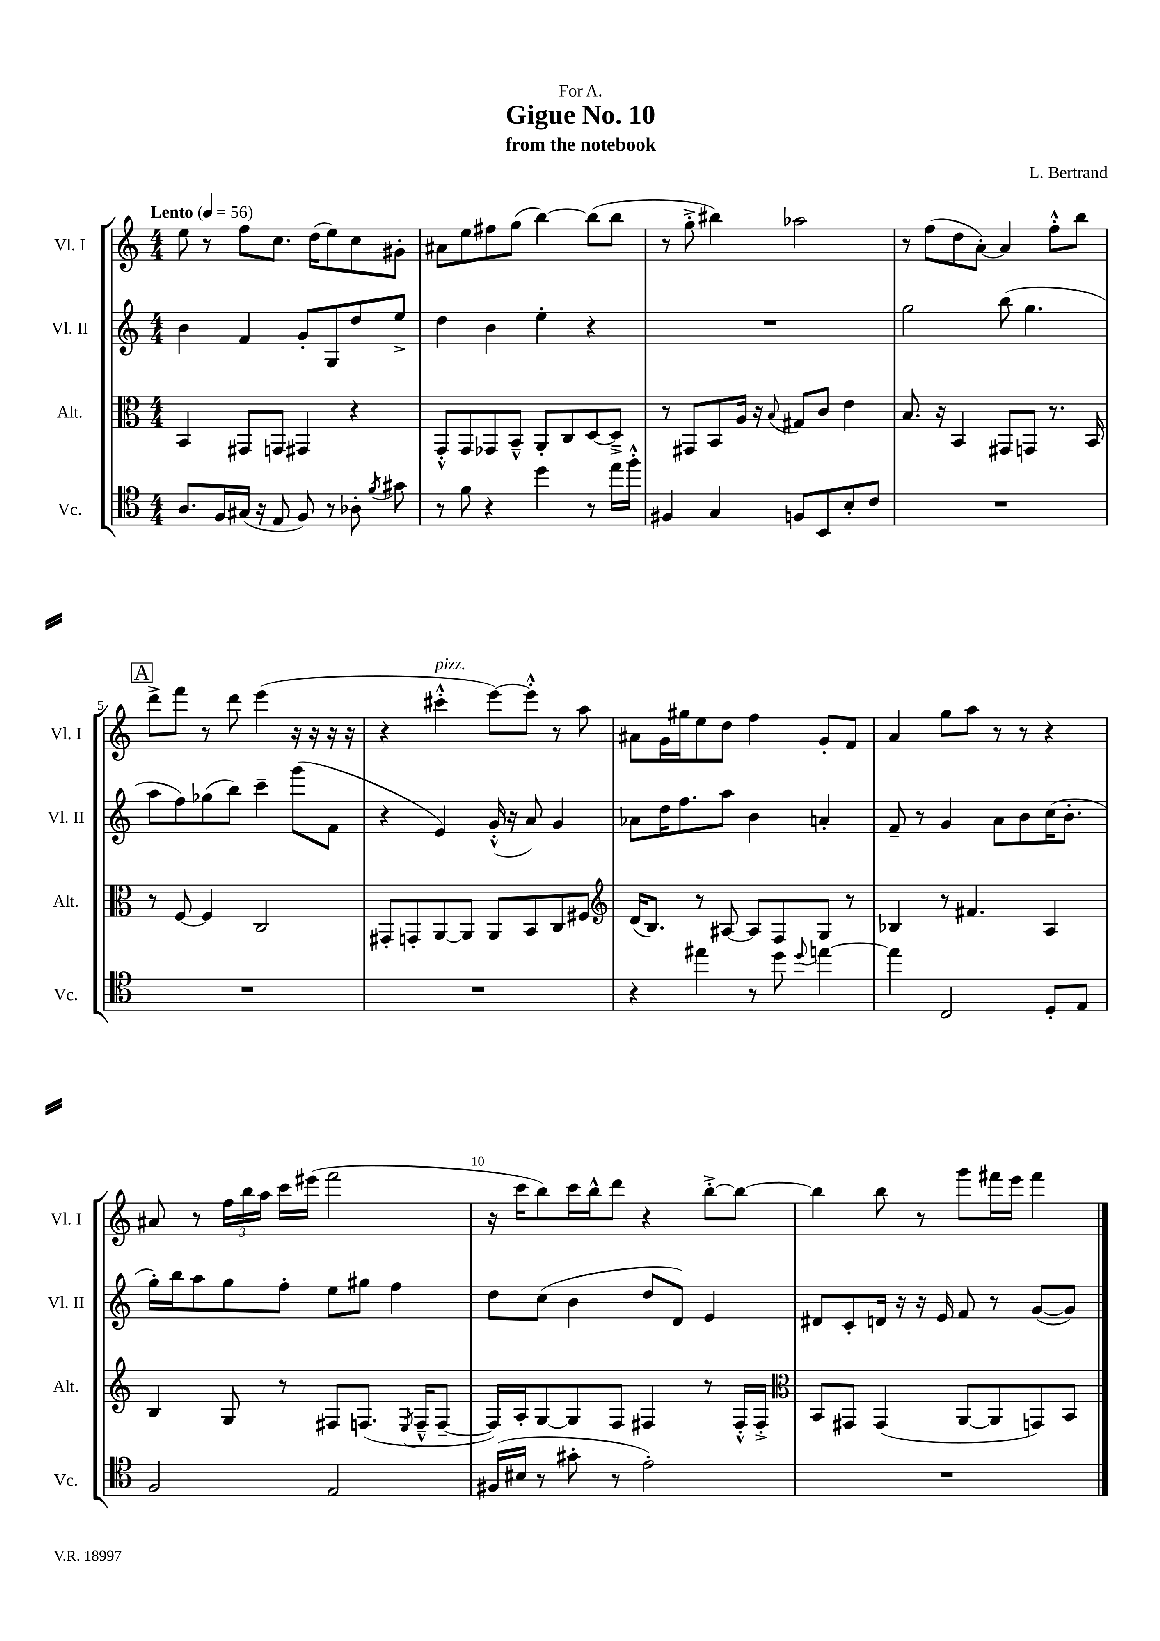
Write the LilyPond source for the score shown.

\header { title = "Gigue No. 10" composer = "L. Bertrand" subtitle = "from the notebook" dedication = "For A." }
<<
\new StaffGroup <<
\new Staff = "s0" \with { instrumentName = "Vl. I" shortInstrumentName = "Vl. I" } {
    \clef treble \key c \major \numericTimeSignature \time 4/4 \tempo "Lento" 4 = 56
    \autoBeamOff e''8 r8 f''8[ c''8.] d''16[( e''8) c''8 gis'8]-. |
    ais'8[ e''8 fis''8 g''8]( b''4~) b''8[( b''8] |
    r8 g''8-.-> bis''4) aes''2 |
    r8 f''8[( d''8 a'8]~-.) a'4 f''8[-.-^ b''8] |
    \mark \markup { \box "A" } d'''8[-> f'''8] r8 d'''8 e'''4( r16 r16 r16 r16 |
    r4 cis'''4-.-^^\markup { \italic "pizz." } e'''8[~) e'''8]-.-^ r8 a''8 |
    ais'8[ g'16 gis''16 e''8 d''8] f''4 g'8[-. f'8] |
    a'4 g''8[ a''8] r8 r8 r4 |
    ais'8 r8 \tuplet 3/2 { f''16[ b''16 a''16] } c'''16[ eis'''16]( f'''2 |
    r16 c'''16[ b''8) c'''16 b''16-^ d'''8] r4 b''8[~-.-> b''8]~ |
    b''4 b''8 r8 g'''8[ fis'''16 e'''16] fis'''4 \bar "|." |
}
\new Staff = "s1" \with { instrumentName = "Vl. II" shortInstrumentName = "Vl. II" } {
    \clef treble \key c \major \numericTimeSignature \time 4/4
    \autoBeamOff b'4 f'4 g'8[-. g8 d''8 e''8]-> |
    d''4 b'4 e''4-. r4 |
    R1 |
    g''2 b''8( g''4. |
    \mark \markup { \box "A" } a''8[ f''8) ges''8( b''8]) c'''4-- g'''8[( f'8] |
    r4 e'4) g'16-.-^( r16 a'8) g'4 |
    aes'8[ d''16 f''8. a''8] b'4 a'4-. |
    f'8-- r8 g'4 a'8[ b'8 c''16( b'8.]-. |
    g''16[-.) b''16 a''8 g''8 f''8]-. e''8[ gis''8] f''4 |
    d''8[ c''8]( b'4 d''8[ d'8]) e'4 |
    dis'8[ c'8-. d'16] r16 r16 e'16 f'8 r8 g'8[~( g'8]) \bar "|." |
}
\new Staff = "s2" \with { instrumentName = "Alt." shortInstrumentName = "Alt." } {
    \clef alto \key c \major \numericTimeSignature \time 4/4
    \autoBeamOff b,4 gis,8[ g,8] gis,4 r4 |
    g,8[-.-^ g,8 ges,8 b,8]---^ a,8[-. c8 d8~ d8]---> |
    r8 gis,8[ b,8 a16] r16 \appoggiatura { b8 } gis8[ c'8] e'4 |
    b8. r16 b,4 gis,8[ g,8] r8. b,16 |
    \mark \markup { \box "A" } r8 f8~ f4 c2 |
    gis,8[-. g,8-. a,8~ a,8] a,8[ b,8 c8 fis8] |
    \clef treble d'16[( b8.]) r8 ais8~ ais8[ f8 g8] r8 |
    bes4 r8 fis'4. a4 |
    b4 g8 r8 fis8[ f8.]( \acciaccatura { e8 } f16[---^ f8]~-- |
    f16[) a16-. g8~ g8 f8] fis4 r8 fis16[-.-^ fis16]-.-> |
    \clef alto b,8[ gis,8] gis,4( a,8[~ a,8 g,8) b,8] \bar "|." |
}
\new Staff = "s3" \with { instrumentName = "Vc." shortInstrumentName = "Vc." } {
    \clef tenor \key c \major \numericTimeSignature \time 4/4
    \autoBeamOff a8.[ f16 gis16]( r16 e8 f8) r8 aes8-. \acciaccatura { f'8 } gis'8 |
    r8 f'8 r4 d''4 r8 e''16[ f''16]-.-^ |
    fis4 g4 f8[ b,8 b8-. c'8] |
    R1 |
    \mark \markup { \box "A" } R1 |
    R1 |
    r4 eis''4 r8 d''8 \appoggiatura { d''8 } e''4~ |
    e''4 c2 d8[-. e8] |
    f2 e2 |
    fis16[( bis16] r8 gis'8-. r8 e'2-.) |
    R1 \bar "|." |
}
>>
>>
\layout { \context { \Score \override BarNumber.break-visibility = ##(#f #t #t) barNumberVisibility = #(every-nth-bar-number-visible 5) } }
